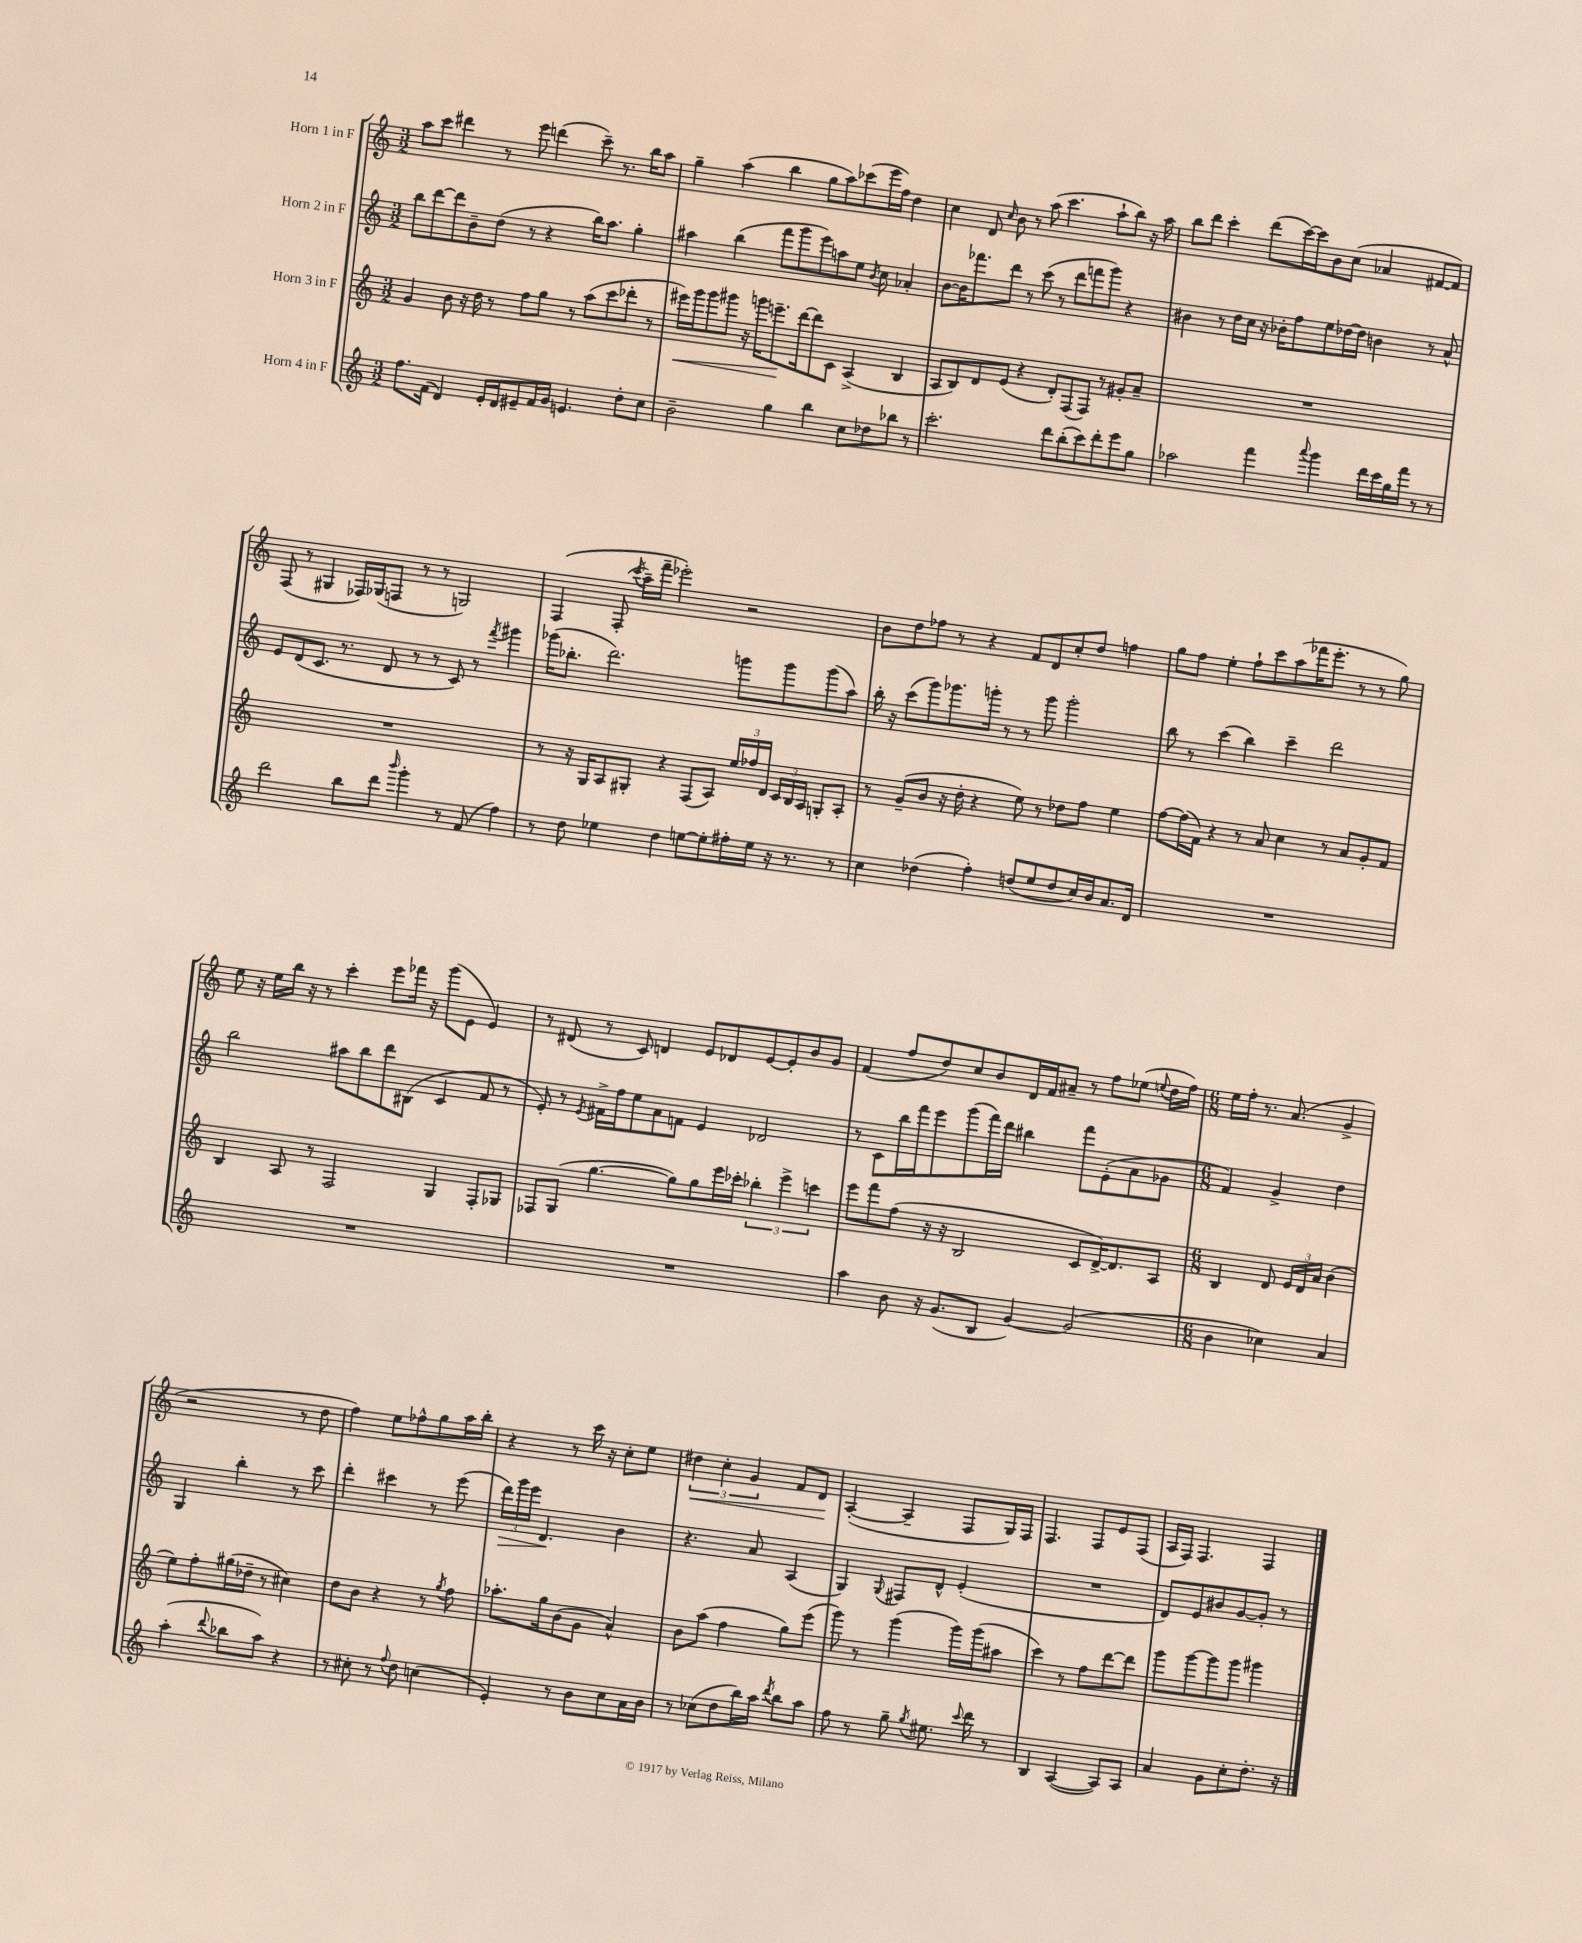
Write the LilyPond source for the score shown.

<<
\new StaffGroup <<
\new Staff = "s0" \with { instrumentName = "Horn 1 in F" } {
    \clef treble \key c \major \numericTimeSignature \time 3/2
    \autoBeamOff a''8[ c'''8] dis'''4 r8 e'''8 d'''4( c'''8--) r8. b''16[ a''8] |
    g''4-- a''4( b''4 g''8[ a''8) ces'''8( e'''16 f''16]) d''4 |
    c''4 d'8 \grace { c''16 } b'8 r8 a''8( c'''4. a''8[-! b''8]) r16 a''16 |
    b''8[ d'''8] c'''4-. d'''8[( c'''16~) c'''16 b'8 c''8]( aes'4 fis'8[~ fis'8]) |
    f8( r8 gis4 fes16[) ges16( f8] r8 r8 g2) |
    f4\( f8-.( \acciaccatura { c'''8 } a''16[--) f'''16]-- ees'''2-.\) r2 |
    b'8[ d''8 fes''8] r8 r4 f'8[ d'8 c''8-. d''8] f''4 |
    g''8[ f''8] e''4-. f''8[-! c'''8 a''8( fes'''16 e'''8.]-. r8 r8 g''8) |
    e''8 r16 e''16[ b''16] r16 r8 c'''4-. e'''8[ fes'''16] r16 g'''8[( e'8] e'4) |
    r8 dis'8( r8 c'8) d'4 e'8[ des'8 e'8~ e'8-. b'8 g'8] |
    f'4( f''8[ d''8) c''8 b'8 d'16 f'16 ais'8]-- r8 f''8[ ees''8]( \appoggiatura { e''8 } d''16[ f''16]) |
    \numericTimeSignature \time 6/8 e''16[ f''16]-. r8. a'8.( g'4-> |
    r2 r8 d''8 |
    f''4) e''8[ fes''8-^ g''8 a''16 b''16]-. |
    r4 r8 c'''16 r16 c''8[-. e''8] |
    \tuplet 3/2 { dis''4\< c''4-. g'4 } f'8[ d'8]\! |
    a4~-.( a4-- f8[ g16) f16] |
    f4. f8[ e'8 f8]( |
    a16[ f16]) f4. f4 \bar "|." |
}
\new Staff = "s1" \with { instrumentName = "Horn 2 in F" } {
    \clef treble \key c \major \numericTimeSignature \time 3/2
    \autoBeamOff b''8[ d'''8~ d'''8 b'8-- d''8]( r8 r4 b''16[) a''8.] g''4-. |
    ais''4 b''4( f'''8[ g'''8 e'''8) a''8 e''8] \acciaccatura { b'8 } c''8 aes'4-. |
    b'8[~ b'16 fes'''8. d'''8] r8 c'''8( r8 d'''8[ f'''8 g'''8]) r4 |
    bis'4 r8 d''16[ c''16] r16 bes'16[-. f''8 e''8 des''16~ des''16] b'4 r8 a'8-^ |
    e'8[ d'8( c'8.] r8. d'8 r8 r8 c'8) r8 \acciaccatura { f'''8 } gis'''4 |
    ges'''16[( bes''8.]-. d'''2.) g'''8[ g'''8 g'''8( a''8]) |
    b''16-. r16 c'''8[( g'''8) ges'''8. g'''16]-. r8 r8 g'''8 g'''2-. |
    b''8 r8 c'''4( b''4) c'''4-- d'''2 |
    b''2 ais''8[ b''8 d'''8 bis8]( c'4 f'8 r8 |
    e'8-.) r8 \acciaccatura { e'8 } fis'16[-> f''16 e''8 a'8 f'8] e'4 des'2 |
    r8 c'8[ b''16 f'''16 e'''8 g'''8( f'''16) d'''16] bis''4 f'''8[ e'8-.( a'8 ges'8] |
    \numericTimeSignature \time 6/8 f'4) g'4-> d''4 |
    g4 b''4-. r8 c'''8 |
    d'''4-. cis'''4 r8 e'''8( |
    \tuplet 3/2 { d'''16[\>) g'''16 e'''16] } d'4.\! b'4 |
    r4. a'8 a4( |
    g4) \appoggiatura { g8 } fis8[ d'8]-^ e'4-.( |
    R2. |
    d'8[) e'8 bis'8 g'8~ g'8]-. r8 \bar "|." |
}
\new Staff = "s2" \with { instrumentName = "Horn 3 in F" } {
    \clef treble \key c \major \numericTimeSignature \time 3/2
    \autoBeamOff g'4 b'8 r16 d''16 r8 f''8[ g''8] r8 a''8[( c'''8 des'''8]-. r8 |
    eis'''16[\<) g'''16 g'''8 gis'''8] r16 g'''16[ e'''8.--\! d'''16~ d'''8 c'8] a4->( b4 |
    a8[ b8) d'8 e'8]( r4 d'8[-.) f8( f8]) r8 gis'8[-. a'8]-- |
    R1. |
    R1. |
    r8 r16 g16[ a8 gis8]-. r4 f8[( a8]) \tuplet 3/2 { e''16[ fes''16 d'16] } \tuplet 3/2 { c'16[ b16 a16] } g8[-. a8]-. |
    r8 g'8[--( b'8] r16 d''16-. r4 e''8) r8 des''8[ f''8] e''4 |
    f''8[~ f''16( f'16]) r4 r8 a'8 c''4 r8 a'8[ g'8-. f'8] |
    b4 a8 r8 f2 g4 f8[-. ges8] |
    fes8[ g8]( g''4.~ g''8[) g''8 e'''16 ces'''16]-. \tuplet 3/2 { bes''4-. e'''4-> c'''4 } |
    e'''8[ f'''8 f''8]( r16 r16 b2 c'8[ d'16~->) d'8. a8] |
    \numericTimeSignature \time 6/8 b4 d'8 \tuplet 3/2 { e'16[ d'16 a'16] } b'4( |
    e''8[) f''8-. gis''16( des''16]-- r8 cis''4) |
    d''8[ b'8] r4 r8 \acciaccatura { g''8 } f''8 |
    aes''8.[-. g''16 b'8( g'8] a'4-^) |
    b'8[ a''8]( f''4 g''8[) e'''8]( |
    g'''8) r8 g'''4( g'''16[) g'''16( ais''8] |
    c'''4) r8 f''8[ d'''8~ d'''8] |
    g'''8[ g'''8~ g'''8 g'''8] gis'''4 \bar "|." |
}
\new Staff = "s3" \with { instrumentName = "Horn 4 in F" } {
    \clef treble \key c \major \numericTimeSignature \time 3/2
    \autoBeamOff f''8.[ f'16]( d'4) e'16[-. d'16 eis'8-- f'16 g'16] e'4. d''8[-. c''8] |
    b'2-- g''4 b''4 c''8[ des''8 bes''8] r8 |
    c'''2.-. d'''8[ b''8-.( c'''8) d'''8-. e'''8 g''8] |
    aes''2 f'''4 \appoggiatura { a'''8 } g'''4 d'''16[ c'''16 g''16 f'''16] r8 r8 |
    d'''2 b''8[ d'''8] \grace { b'''16 } g'''4-. r8 f'8( f''4) |
    r8 d''8 ees''4 d''4 e''8[~ e''8-. fis''16-. e''16] r16 r8. r8 |
    c''4 des''4( f''4-.) d''8[( e''8 d''8 c''16) b'16 a'8. d'16] |
    R1. |
    R1. |
    R1. |
    a''4 b'8 r16 g'8.[( b8] g'4~) g'2( |
    \numericTimeSignature \time 6/8 b'4 ces''4) a'4 |
    a''4-.( \appoggiatura { d'''8 } bes''8[ a''8]) r4 |
    r8 cis''8-. r8 \appoggiatura { f''8 } d''8 c''4( |
    e'4-.) r8 b'8[ c''8 a'16 b'16] |
    r8 ces''8[( d''8 b''16) a''16] \acciaccatura { d'''8 } b''8[ a''8] |
    f''8 r8 g''8-- \acciaccatura { g''8 } eis''8. \appoggiatura { c'''8 } d'''16 r8 |
    b4 a4~( a8[) a8] |
    a'4 g'8[ c''8-. d''8.]-. r16 \bar "|." |
}
>>
>>
\layout { \context { \Score \remove "Bar_number_engraver" } }
